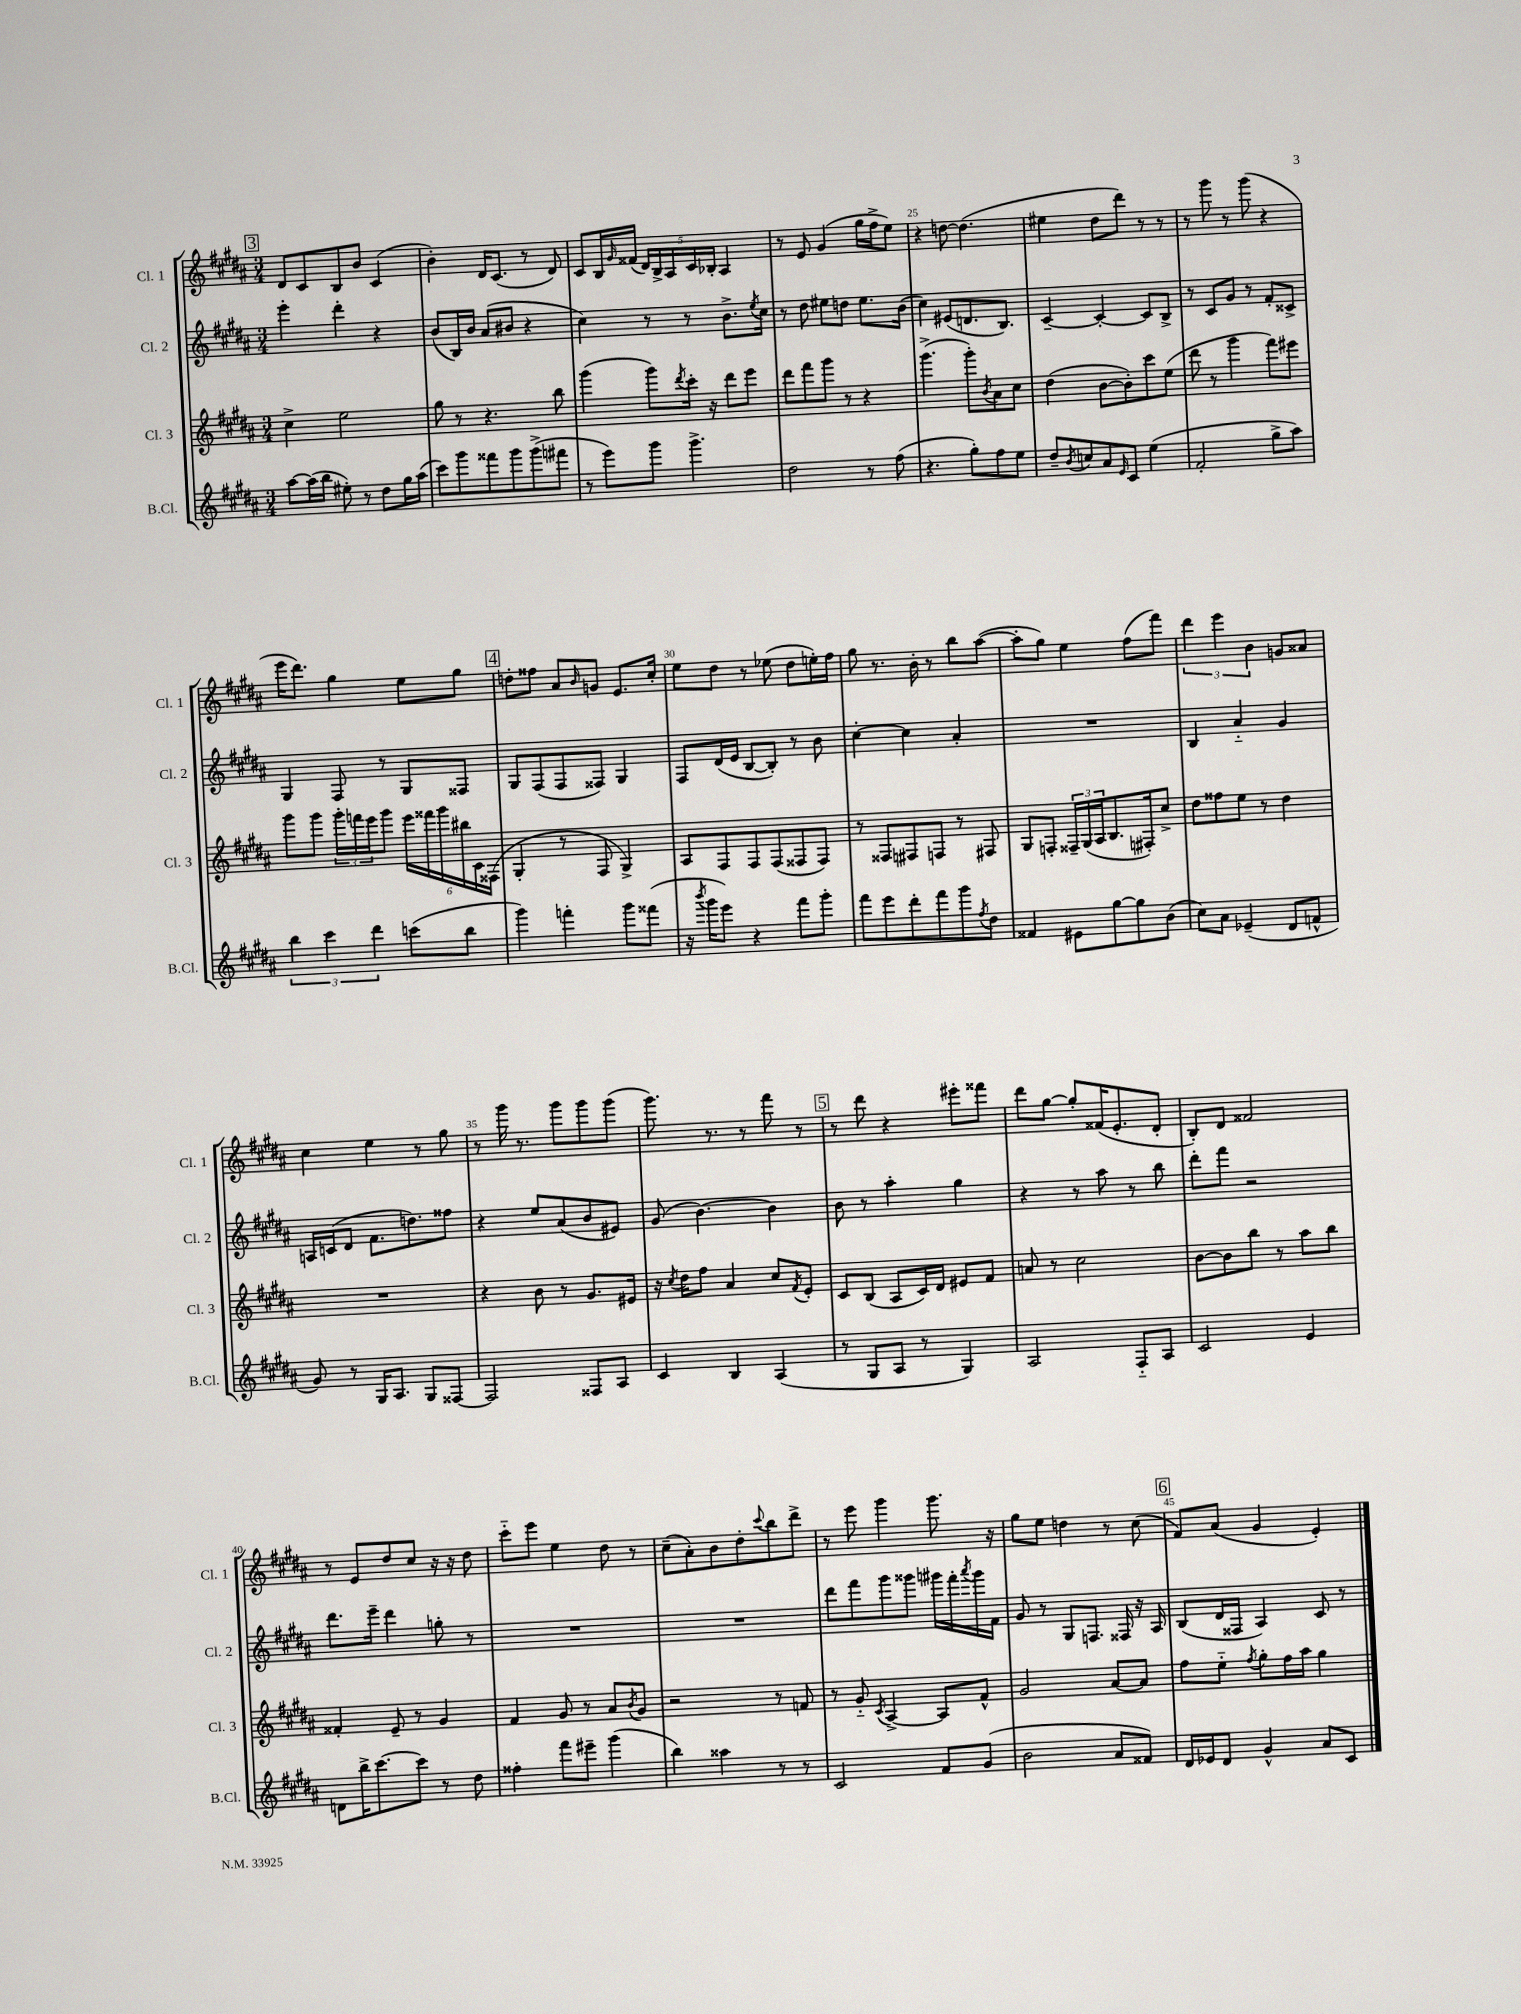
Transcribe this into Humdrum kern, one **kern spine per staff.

**kern	**kern	**kern	**kern
*staff4	*staff3	*staff2	*staff1
*clefG2	*clefG2	*clefG2	*clefG2
*k[f#c#g#d#a#]	*k[f#c#g#d#a#]	*k[f#c#g#d#a#]	*k[f#c#g#d#a#]
*M3/4	*M3/4	*M3/4	*M3/4
[8aa#	4cc#^	4eee'	8d#
(16aa#]	.	.	8c#
16bb	.	.	.
8ee#')	2ee	4ddd#'	8B
8r	.	.	8b
8dd#	.	4r	(4c#
16gg#	.	.	.
(16aa#	.	.	.
=	=	=	=
8ccc#)	8gg#	(8b	4b')
8ggg#	8r	16B)	.
.	.	16b	.
8fff##	4.r	(8a#	16d#
.	.	.	(8.c#
8ggg#	.	8b#	.
(8ggg#^	.	4r	8r
8fff#	8bb	.	8d#)
=	=	=	=
8r	(4ggg#	4cc#)	8c#
8eee)	.	.	16B
.	.	.	16qqg#
.	.	.	(16f##
8ggg#	8ggg#)	8r	20d#)
.	.	.	20B^
.	.	.	20A#
.	8qddd#	.	.
4.ggg#^	16ccc#'	8r	.
.	.	.	20c#
.	16r	.	.
.	.	.	20B-'
.	8ddd#	8.b^	4A#
.	8eee	.	.
.	.	8qee	.
.	.	16cc#	.
=	=	=	=
2dd#	8ddd#	8r	8r
.	8fff#	8dd#	8e
.	8ggg#	8ee#	(4g#
.	8r	8dd	.
8r	4r	8.ee#	16gg#
.	.	.	16ff#^
(8ff#	.	.	8ee)
.	.	(16b	.
=	=	=	=
4.r	(4.ggg#^	4cc#)	4r
.	.	(8e#	[8dd
8gg#')	8ggg#')	8.d	(4.dd]
.	8qb	.	.
8ff#	8a#	.	.
.	.	8.B)	.
8ee	8cc#	.	.
=	=	=	=
8dd#~	(4dd#	[4c#~	4ee#
8qb	.	.	.
8cc	.	.	.
8a#	[8b	4c#'_	8dd#
16qqe	.	.	.
8c#	8b'])	.	8ddd#)
(4ee	8ccc#	8c#]	8r
.	(8ee	8B^	8r
=	=	=	=
2f#'	8ddd#	8r	8r
.	8r	8c#	8ggg#
.	4ggg#	8g#	8r
.	.	8r	(8ggg#
8gg#^	8fff#)	8f#'	4r
8aa#)	8eee#	8c##^	.
=	=	=	=
6bb	8ggg#	4G#	16eee
.	.	.	8.ddd#)
.	8ggg#	.	.
6ccc#	.	.	.
.	24ggg#'	8F#	4gg#
.	24fff	.	.
6ddd#	24eee	.	.
.	8ggg#	8r	.
(8ccc	24eee	8G#	8ee
.	24fff##	.	.
.	24ggg#	.	.
8bb	24bb#	8F##	8gg#
.	24c#	.	.
.	(24F##	.	.
=	=	=	=
4ggg#)	4G#'	8G#	8dd'
.	.	(8F#	8ff##
4fff'	8r	8F#	8a#
.	.	.	16qqb
.	8F#	8F##)	8g
8ggg#	4G#^)	4G#	8.e
(8fff##	.	.	.
.	.	.	16cc#'
=	=	=	=
16r	8A#	8F#	8ee
8qbbb	.	.	.
16ggg#	.	.	.
8eee)	8F#	(16d#	8dd#
.	.	16e	.
4r	8F#	[8B	8r
.	(8F#	8B'])	(8ee-
8fff#	8F##	8r	8dd#
8ggg#'	8F##)	8b	16ee')
.	.	.	16ff#
=	=	=	=
8fff#	8r	[4cc#'	8gg#
8eee	8F##	.	8.r
8ddd#'	8F#	4cc#]	.
.	.	.	16b'
8fff#	8F	.	8r
8ggg#	8r	4a#'	8bb
8qff#	.	.	.
8dd#	8F#	.	([8aa#
=	=	=	=
4f##	8G#	2.r	8aa#']
.	8F'	.	8gg#)
8e#	24F##~	.	4ee
.	(24G#	.	.
.	24A#	.	.
[8gg#	8.B	.	.
8gg#]	.	.	(8ff#
.	16F#')	.	.
(8b	8cc#^	.	8fff#)
=	=	=	=
8cc#)	8dd#	4B	6ddd#
8a#	8ff##	.	.
.	.	.	6eee
(4e-~	8ee	4a#'~	.
.	.	.	6b
.	8r	.	.
8d#	4dd#	4g#	8g
8f^^	.	.	8a##
=	=	=	=
8g#)	2.r	16A	4cc#
.	.	(16c	.
8r	.	8d#	.
16G#	.	8.f#	4ee
8.A#	.	.	.
.	.	8.dd)	.
8G#	.	.	8r
[8F##	.	8ff##	8gg#
=	=	=	=
2F##]	4r	4r	8r
.	.	.	16ggg#
.	.	.	8.r
.	8b	8ee	.
.	8r	(8a#	8ggg#
8F##	8.g#	8b	8ggg#
8A#	.	8e#)	(8ggg#
.	16e#	.	.
=	=	=	=
4c#	16r	(8g#	8.ggg#)
.	8qcc#	.	.
.	16dd#	.	.
.	8ff#	[4.b)	.
.	.	.	8.r
4B	4a#	.	.
.	.	.	8r
(4A#	8cc#	4b]	8fff#
.	8qf#	.	.
.	8e'	.	8r
=	=	=	=
8r	8c#	8b	8r
8G#	(8B	8r	8ddd#
8A#	8A#	4aa#'	4r
8r	16c#)	.	.
.	16d#	.	.
4G#)	8e#	4gg#	8eee#'
.	8f#	.	8fff##
=	=	=	=
2A#	8a	4r	8ddd#
.	8r	.	[8gg#
.	2cc#	8r	8gg#']
.	.	8aa#	(16f##
.	.	.	8.e'
8F#'~	.	8r	.
8A#	.	8bb	8d#'
=	=	=	=
2c#	[8b	8ddd#'	8B')
.	8b]	8fff#	8d#
.	8bb	2r	2f##
.	8r	.	.
4e	8aa#	.	.
.	8bb	.	.
=	=	=	=
8d	4f##'	8.ddd#	8r
16bb^	.	.	8e
[8.ccc#	.	16eee~	.
.	8e~	4ddd#	8dd#
8ccc#]	8r	.	8cc#
8r	4g#	8gg'	16r
.	.	.	16r
8dd#	.	8r	8dd#
=	=	=	=
4ff##'	4f#	2.r	8ccc#'~
.	.	.	8eee
8fff#	8g#	.	4ee
8eee#~	8r	.	.
(4ggg#	8a#	.	8dd#
.	8qb	.	.
.	8g#	.	8r
=	=	=	=
4bb)	2r	2.r	(8cc#~
.	.	.	8a#')
4aa##	.	.	8b
.	.	.	8dd#'
.	.	.	8qqccc#
8r	8r	.	8bb
8r	8f	.	8ddd#^
=	=	=	=
2c#	8r	8ddd#	8r
.	8g#'~	8fff#	8eee
.	8qc#	.	.
.	[4A#^	8ggg#	4ggg#
.	.	8ggg##	.
8f#	8A#]	16ggg#	8.ggg#
.	.	16fff#'	.
.	.	8qaaa#	.
(8g#	8f#^^	16ggg#	.
.	.	16f#	16r
=	=	=	=
2b	2g#	8g#	8gg#
.	.	8r	8ee
.	.	8G#	4dd
.	.	8.F	.
8a#	[8a#	.	8r
.	.	16F##	.
8f##)	8a#]	16r	(8cc#
.	.	16A#	.
=	=	=	=
16d#	8ff#	(8B	8f#)
16e-	.	.	.
8d#	8ee'~	16d#	(8a#
.	.	16F##	.
.	8qff#	.	.
4g#^^	8gg#'	4A#)	4g#
.	16ff#	.	.
.	16aa#	.	.
8a#	4gg#	8c#	4e')
8c#	.	8r	.
==	==	==	==
*-	*-	*-	*-
